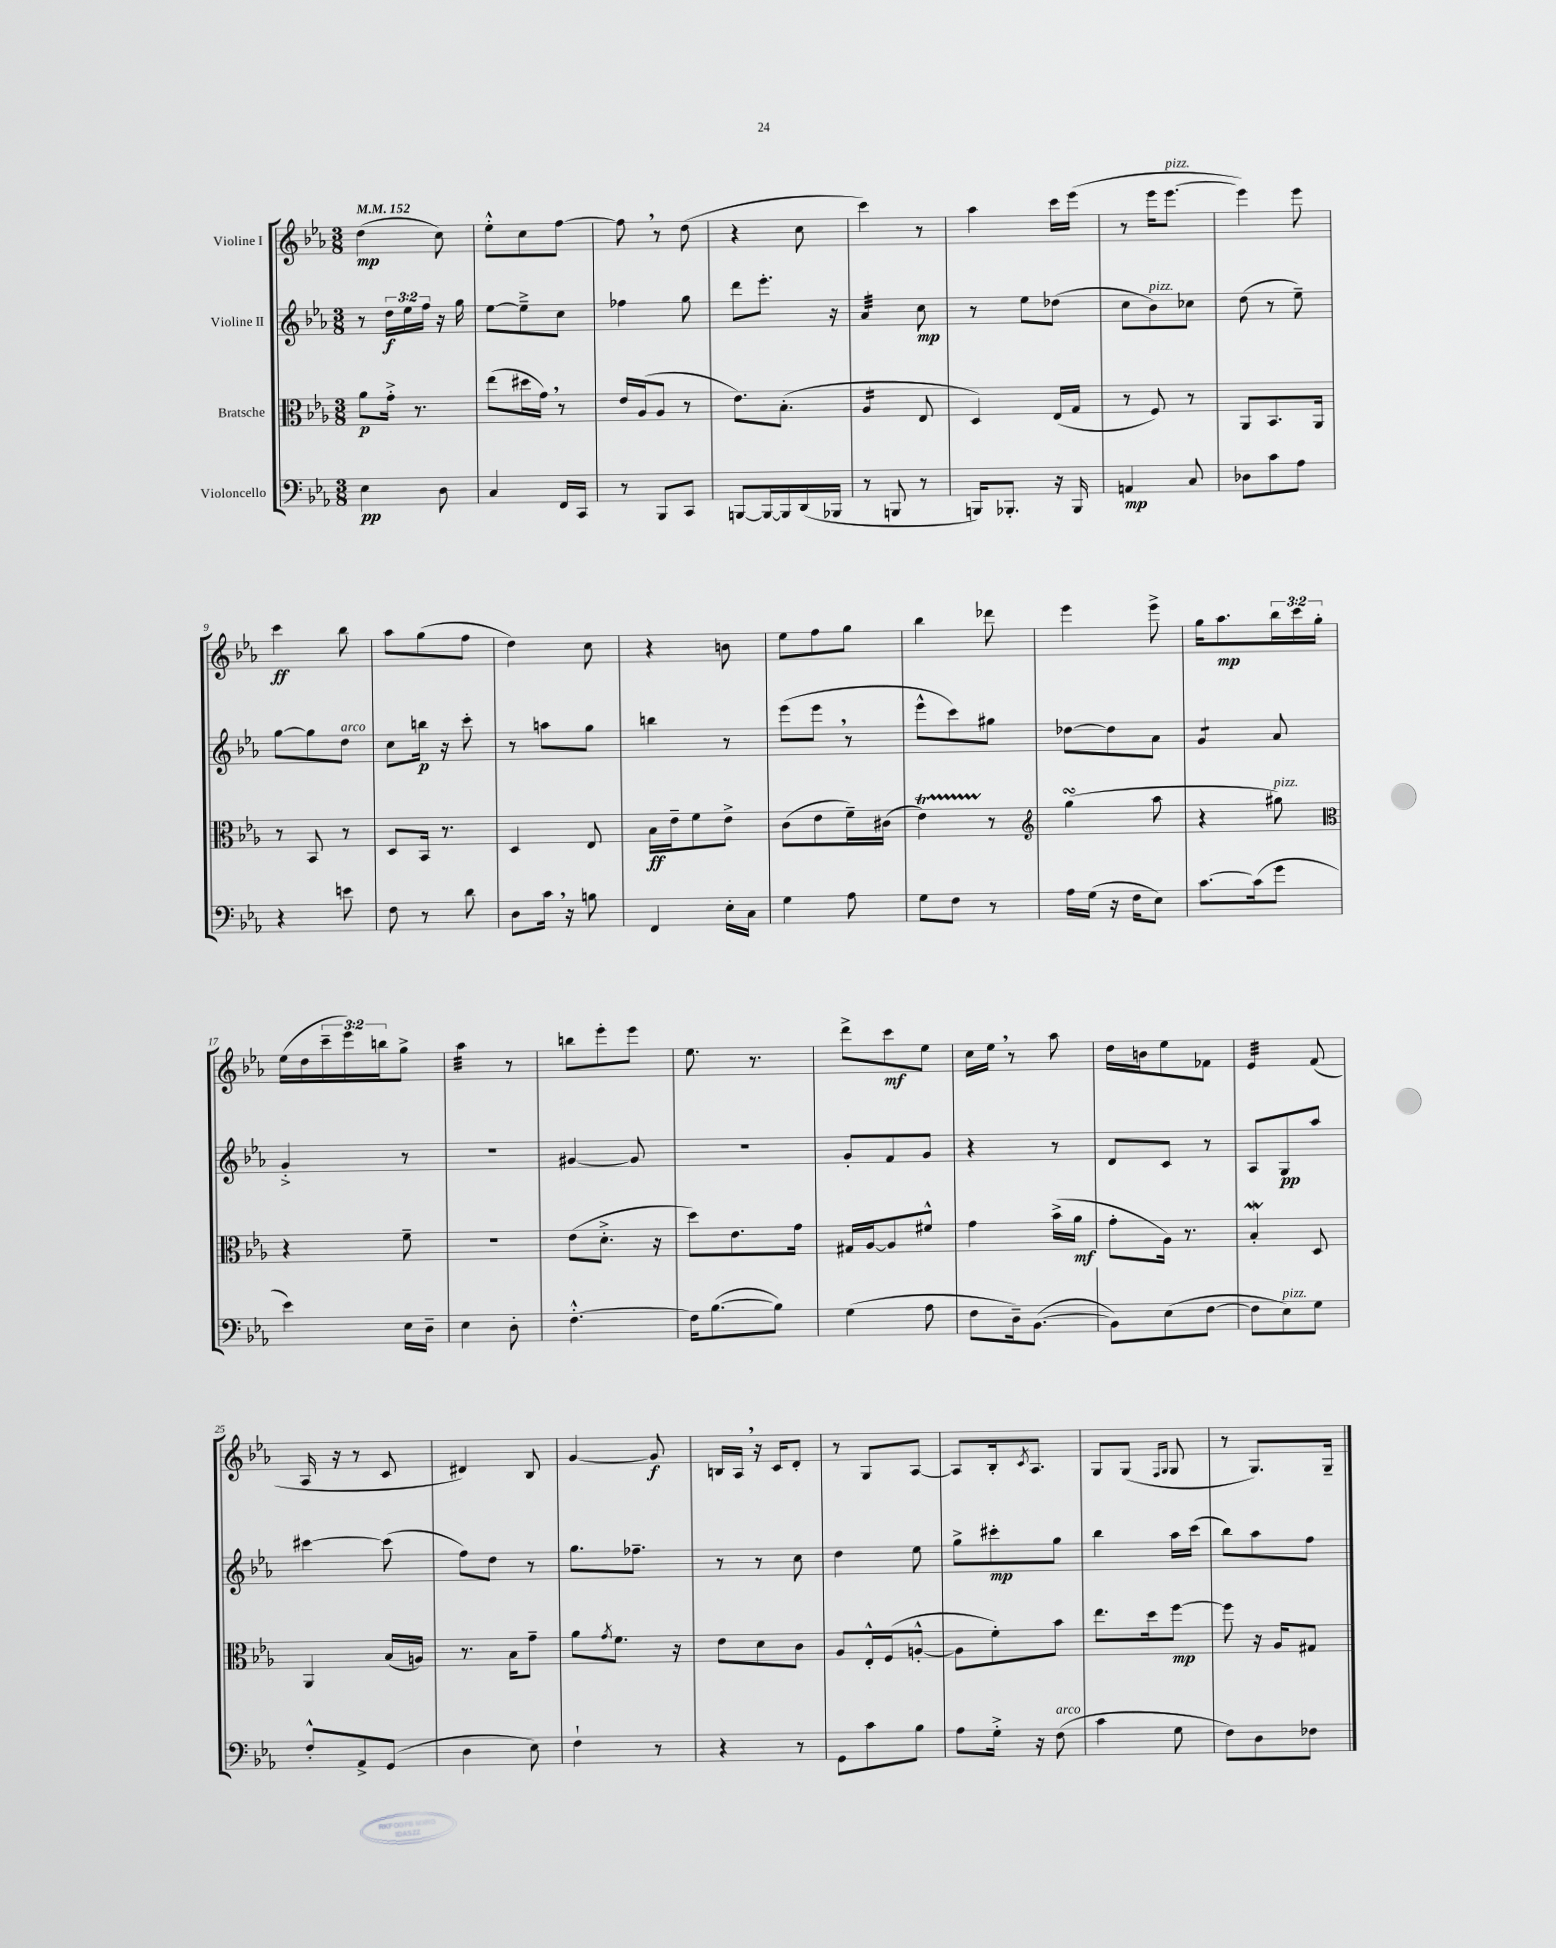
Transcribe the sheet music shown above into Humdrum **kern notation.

**kern	**dynam	**kern	**dynam	**kern	**dynam	**kern	**dynam
*part4	*part4	*part3	*part3	*part2	*part2	*part1	*part1
*staff4	*staff4	*staff3	*staff3	*staff2	*staff2	*staff1	*staff1
*I"Violoncello	*	*I"Bratsche	*	*I"Violine II	*	*I"Violine I	*
*clefF4	*	*clefC3	*	*clefG2	*	*clefG2	*
*k[b-e-a-]	*	*k[b-e-a-]	*	*k[b-e-a-]	*	*k[b-e-a-]	*
*M3/8	*	*M3/8	*	*M3/8	*	*M3/8	*
*MM152	*	*MM152	*	*MM152	*	*MM152	*
=1	=1	=1	=1	=1	=1	=1	=1
4E-\	pp	8a-\L	p	8r	.	(4dd\	mp
.	.	16g'^\Jk	.	24dd\LL	f	.	.
.	.	.	.	24ee-\	.	.	.
.	.	8.r	.	.	.	.	.
.	.	.	.	24ff\JJ	.	.	.
8D\	.	.	.	16r	.	8cc\)	.
.	.	.	.	16gg\	.	.	.
=2	=2	=2	=2	=2	=2	=2	=2
4C/	.	(8ee-\L	.	[8ee-\L	.	8ee-'^^\L	.
.	.	16dd#X\L	.	8ee-~^\]	.	8cc\	.
.	.	16g,\JJ)	.	.	.	.	.
16FF/LL	.	8r	.	8cc\J	.	[8ff\J	.
16CC/JJ	.	.	.	.	.	.	.
=3	=3	=3	=3	=3	=3	=3	=3
8r	.	16e-/LL	.	4ff-X\	.	8ff,\]	.
.	.	(16A-/J	.	.	.	.	.
8BBB-/L	.	8A-/J	.	.	.	8r	.
8CC/J	.	8r	.	8gg\	.	(8dd\	.
=4	=4	=4	=4	=4	=4	=4	=4
[8BBBn/L	.	8.e-\L)	.	8ddd\L	.	4r	.
16BBB/L_	.	.	.	8.eee-'\J	.	.	.
16BBB/]	.	(8.B-'\J	.	.	.	.	.
(16DD/	.	.	.	.	.	8cc\	.
16BBB-X/JJ	.	.	.	16r	.	.	.
=5	=5	=5	=5	=5	=5	=5	=5
*	*	*tremolo	*	*	*	*	*
*	*	*	*	*tremolo	*	*	*
8r	.	16A-/LL	.	32a-/LLL	.	4ccc\)	.
.	.	.	.	32a-/	.	.	.
.	.	16A-/	.	32a-/	.	.	.
.	.	.	.	32a-/	.	.	.
8BBBn/	.	16A-/	.	32a-/	.	.	.
.	.	.	.	32a-/	.	.	.
.	.	16A-/JJ	.	32a-/	.	.	.
*	*	*Xtremolo	*	*	*	*	*
.	.	.	.	32a-/JJJ	.	.	.
*	*	*	*	*Xtremolo	*	*	*
8r	.	8E-/	.	8cc\	mp	8r	.
=6	=6	=6	=6	=6	=6	=6	=6
16BBBn/KL)	.	4D/)	.	8r	.	4aa-\	.
8.BBB-X'/J	.	.	.	.	.	.	.
.	.	.	.	8ee-\L	.	.	.
16r	.	(16E-/LL	.	(8dd-X\J	.	16ccc\LL	.
16BBB-/	.	16G/JJ	.	.	.	(16eee-\JJ	.
=7	=7	=7	=7	=7	=7	=7	=7
4AAn/	mp	8r	.	8cc\L	.	8r	.
!	!	!	!	!LO:TX:a:i:t=pizz.	!	!	!
.	.	8F/)	.	8b-\)	.	16eee-\KL	.
!	!	!	!	!	!	!LO:TX:a:i:t=pizz.	!
.	.	.	.	.	.	[8.eee-\J	.
8C/	.	8r	.	8cc-X\J	.	.	.
=8	=8	=8	=8	=8	=8	=8	=8
8D-X\L	.	8AA-/L	.	(8dd\	.	4eee-\])	.
8c\	.	8.BB-/	.	8r	.	.	.
8A-\J	.	.	.	8ee-~\)	.	8eee-\	.
.	.	16AA-/Jk	.	.	.	.	.
!!LO:LB:g=z
=9	=9	=9	=9	=9	=9	=9	=9
4r	.	8r	.	[8gg\L	.	4ccc\	ff
.	.	8BB-/	.	8gg\]	.	.	.
!	!	!	!	!LO:TX:a:i:t=arco	!	!	!
8en\	.	8r	.	8dd\J	.	8bb-\	.
=10	=10	=10	=10	=10	=10	=10	=10
8F\	.	8D/L	.	8cc\L	.	8aa-\L	.
8r	.	16BB-/Jk	.	16bbn\Jk	p	(8gg\	.
.	.	8.r	.	16r	.	.	.
8d\	.	.	.	8ccc'\	.	8ff\J	.
=11	=11	=11	=11	=11	=11	=11	=11
8D\L	.	4D/	.	8r	.	4dd\)	.
16c,\Jk	.	.	.	8aan\L	.	.	.
16r	.	.	.	.	.	.	.
8Bn\	.	8E-/	.	8gg\J	.	8cc\	.
=12	=12	=12	=12	=12	=12	=12	=12
4FF/	.	16B-\LL	ff	4bbn\	.	4r	.
.	.	16e-~\J	.	.	.	.	.
.	.	8f\	.	.	.	.	.
16E-'\LL	.	8e-^\J	.	8r	.	8bn\	.
16C\JJ	.	.	.	.	.	.	.
=13	=13	=13	=13	=13	=13	=13	=13
4G\	.	(8c\L	.	(8eee-\L	.	8ee-\L	.
.	.	8e-\	.	8eee-,\J	.	8ff\	.
8A-\	.	16f~\L)	.	8r	.	8gg\J	.
.	.	(16c#X\JJ	.	.	.	.	.
=14	=14	=14	=14	=14	=14	=14	=14
8G\L	.	4e-T\)	.	8eee-^^\L	.	4bb-\	.
8F\J	.	.	.	8ccc\)	.	.	.
8r	.	8r	.	8gg#X\J	.	8ddd-X\	.
=15	=15	=15	=15	=15	=15	=15	=15
*	*	*clefG2	*	*	*	*	*
16A-\LL	.	(4ggsSsS\	.	[8dd-X\L	.	4eee-\	.
(16G\JJ	.	.	.	.	.	.	.
16r	.	.	.	8dd-\]	.	.	.
16F\KL	.	.	.	.	.	.	.
8E-\J)	.	8aa-\	.	8a-\J	.	8eee-^\	.
=16	=16	=16	=16	=16	=16	=16	=16
*	*	*	*	*tremolo	*	*	*
[8.c\L	.	4r	.	8g/L	.	16gg\KL	.
.	.	.	.	.	.	8.aa-\	mp
.	.	.	.	8g/J	.	.	.
*	*	*	*	*Xtremolo	*	*	*
(16c\k]	.	.	.	.	.	.	.
!	!	!LO:TX:a:i:t=pizz.	!	!	!	!	!
8g\J	.	8gg#X\)	.	8a-/	.	24bb-\L	.
.	.	.	.	.	.	24ccc\	.
.	.	.	.	.	.	24gg'\JJ	.
!!LO:LB:g=z
=17	=17	=17	=17	=17	=17	=17	=17
*	*	*clefC3	*	*	*	*	*
4e-\)	.	4r	.	4g'^/	.	(16ee-\LL	.
.	.	.	.	.	.	16dd\	.
.	.	.	.	.	.	24ccc~\	.
.	.	.	.	.	.	24eee-\)	.
.	.	.	.	.	.	24bbn\J	.
16E-\LL	.	8f~\	.	8r	.	8gg^\J	.
16D~\JJ	.	.	.	.	.	.	.
=18	=18	=18	=18	=18	=18	=18	=18
*	*	*	*	*	*	*tremolo	*
4E-\	.	4.r	.	4.r	.	32aa-\LLL	.
.	.	.	.	.	.	32aa-\	.
.	.	.	.	.	.	32aa-\	.
.	.	.	.	.	.	32aa-\	.
.	.	.	.	.	.	32aa-\	.
.	.	.	.	.	.	32aa-\	.
.	.	.	.	.	.	32aa-\	.
.	.	.	.	.	.	32aa-\JJJ	.
*	*	*	*	*	*	*Xtremolo	*
8D'\	.	.	.	.	.	8r	.
=19	=19	=19	=19	=19	=19	=19	=19
[4.F'^^\	.	(8e-\L	.	[4g#X/	.	8bbn\L	.
.	.	8.d'^\J	.	.	.	8eee-'\	.
.	.	.	.	8g#/]	.	8eee-\J	.
.	.	16r	.	.	.	.	.
=20	=20	=20	=20	=20	=20	=20	=20
16F\KL]	.	8dd\L)	.	4.r	.	8.ee-\	.
([8.B-\	.	.	.	.	.	.	.
.	.	8.e-\	.	.	.	.	.
.	.	.	.	.	.	8.r	.
8B-\J])	.	.	.	.	.	.	.
.	.	16g\Jk	.	.	.	.	.
=21	=21	=21	=21	=21	=21	=21	=21
(4G\	.	16G#X/LL	.	8g'/L	.	8ddd^\L	.
.	.	[16A-/J	.	.	.	.	.
.	.	8A-/]	.	8f/	.	8ccc\	mf
8A-\	.	8f#X^^/J	.	8g/J	.	8ee-\J	.
=22	=22	=22	=22	=22	=22	=22	=22
8F\L	.	4g\	.	4r	.	16cc\LL	.
.	.	.	.	.	.	16ee-,\JJ	.
16D~\k)	.	.	.	.	.	8r	.
([8.BB-\J	.	.	.	.	.	.	.
.	.	(16b-^\LL	.	8r	.	8aa-\	.
.	.	16a-\JJ	mf	.	.	.	.
=23	=23	=23	=23	=23	=23	=23	=23
8BB-\L])	.	8g'\L	.	8d/L	.	16dd\LL	.
.	.	.	.	.	.	16bn\J	.
(8E-\	.	16A-\Jk)	.	8c/J	.	8ee-\	.
.	.	8.r	.	.	.	.	.
[8F\J	.	.	.	8r	.	8f-X\J	.
=24	=24	=24	=24	=24	=24	=24	=24
*	*	*	*	*	*	*tremolo	*
8F\L]	.	4B-W'/	.	8A-/L	.	32e-/LLL	.
.	.	.	.	.	.	32e-/	.
.	.	.	.	.	.	32e-/	.
.	.	.	.	.	.	32e-/	.
!LO:TX:a:i:t=pizz.	!	!	!	!	!	!	!
8E-\)	.	.	.	8G/	pp	32e-/	.
.	.	.	.	.	.	32e-/	.
.	.	.	.	.	.	32e-/	.
.	.	.	.	.	.	32e-/JJJ	.
*	*	*	*	*	*	*Xtremolo	*
8G\J	.	8D/	.	8aa-/J	.	(8f/	.
!!LO:LB:g=z
=25	=25	=25	=25	=25	=25	=25	=25
8F'^^/L	.	4AA-/	.	[4ccc#X\	.	16A-/	.
.	.	.	.	.	.	16r	.
8AA-^/	.	.	.	.	.	8r	.
(8GG/J	.	(16B-/LL	.	(8ccc#\]	.	8c/	.
.	.	16An/JJ)	.	.	.	.	.
=26	=26	=26	=26	=26	=26	=26	=26
4D\	.	8.r	.	8ff\L)	.	4d#X/)	.
.	.	.	.	8dd\J	.	.	.
.	.	16B-\KL	.	.	.	.	.
8E-\)	.	8g~\J	.	8r	.	8B-/	.
=27	=27	=27	=27	=27	=27	=27	=27
4F`\	.	8a-\L	.	8.gg\L	.	[4g/	.
.	.	8qg/	.	.	.	.	.
.	.	8.f\J	.	.	.	.	.
.	.	.	.	8.ff-X~\J	.	.	.
8r	.	.	.	.	.	8g/]	f
.	.	16r	.	.	.	.	.
=28	=28	=28	=28	=28	=28	=28	=28
4r	.	8e-\L	.	8r	.	16Bn/LL	.
.	.	.	.	.	.	16A-,/JJ	.
.	.	8d\	.	8r	.	16r	.
.	.	.	.	.	.	16c/KL	.
8r	.	8c\J	.	8cc\	.	8d'/J	.
=29	=29	=29	=29	=29	=29	=29	=29
8GG\L	.	8A-/L	.	4dd\	.	8r	.
8c\	.	16E-'^^/L	.	.	.	8G/L	.
.	.	(16F/J	.	.	.	.	.
8B-\J	.	[8An'^^/J	.	8ee-\	.	[8A-/J	.
=30	=30	=30	=30	=30	=30	=30	=30
8A-\L	.	8A\L]	.	8gg^\L	.	8A-/L]	.
16G'^\Jk	.	8f'\)	.	8ccc#X'\	mp	16B-'/k	.
.	.	.	.	.	.	8qc/	.
16r	.	.	.	.	.	8.A-/J	.
!LO:TX:a:i:t=arco	!	!	!	!	!	!	!
(8F\	.	8b-\J	.	8gg\J	.	.	.
=31	=31	=31	=31	=31	=31	=31	=31
4c\	.	8.ee-\L	.	4bb-\	.	8G/L	.
.	.	.	.	.	.	(8G/J	.
.	.	16dd\k	.	.	.	.	.
.	.	.	.	.	.	16qqF/LL	.
.	.	.	.	.	.	16qqG/JJ	.
8G\	.	[8ff\J	mp	16aa-\LL	.	8G/	.
.	.	.	.	(16ccc\JJ	.	.	.
=32	=32	=32	=32	=32	=32	=32	=32
8F\L)	.	8ff\]	.	8bb-\L)	.	8r	.
8D\	.	16r	.	8aa-\	.	8.G/L)	.
.	.	16A-/KL	.	.	.	.	.
8F-X\J	.	8G#X/J	.	8ff\J	.	.	.
.	.	.	.	.	.	16G~/Jk	.
==	==	==	==	==	==	==	==
*-	*-	*-	*-	*-	*-	*-	*-
